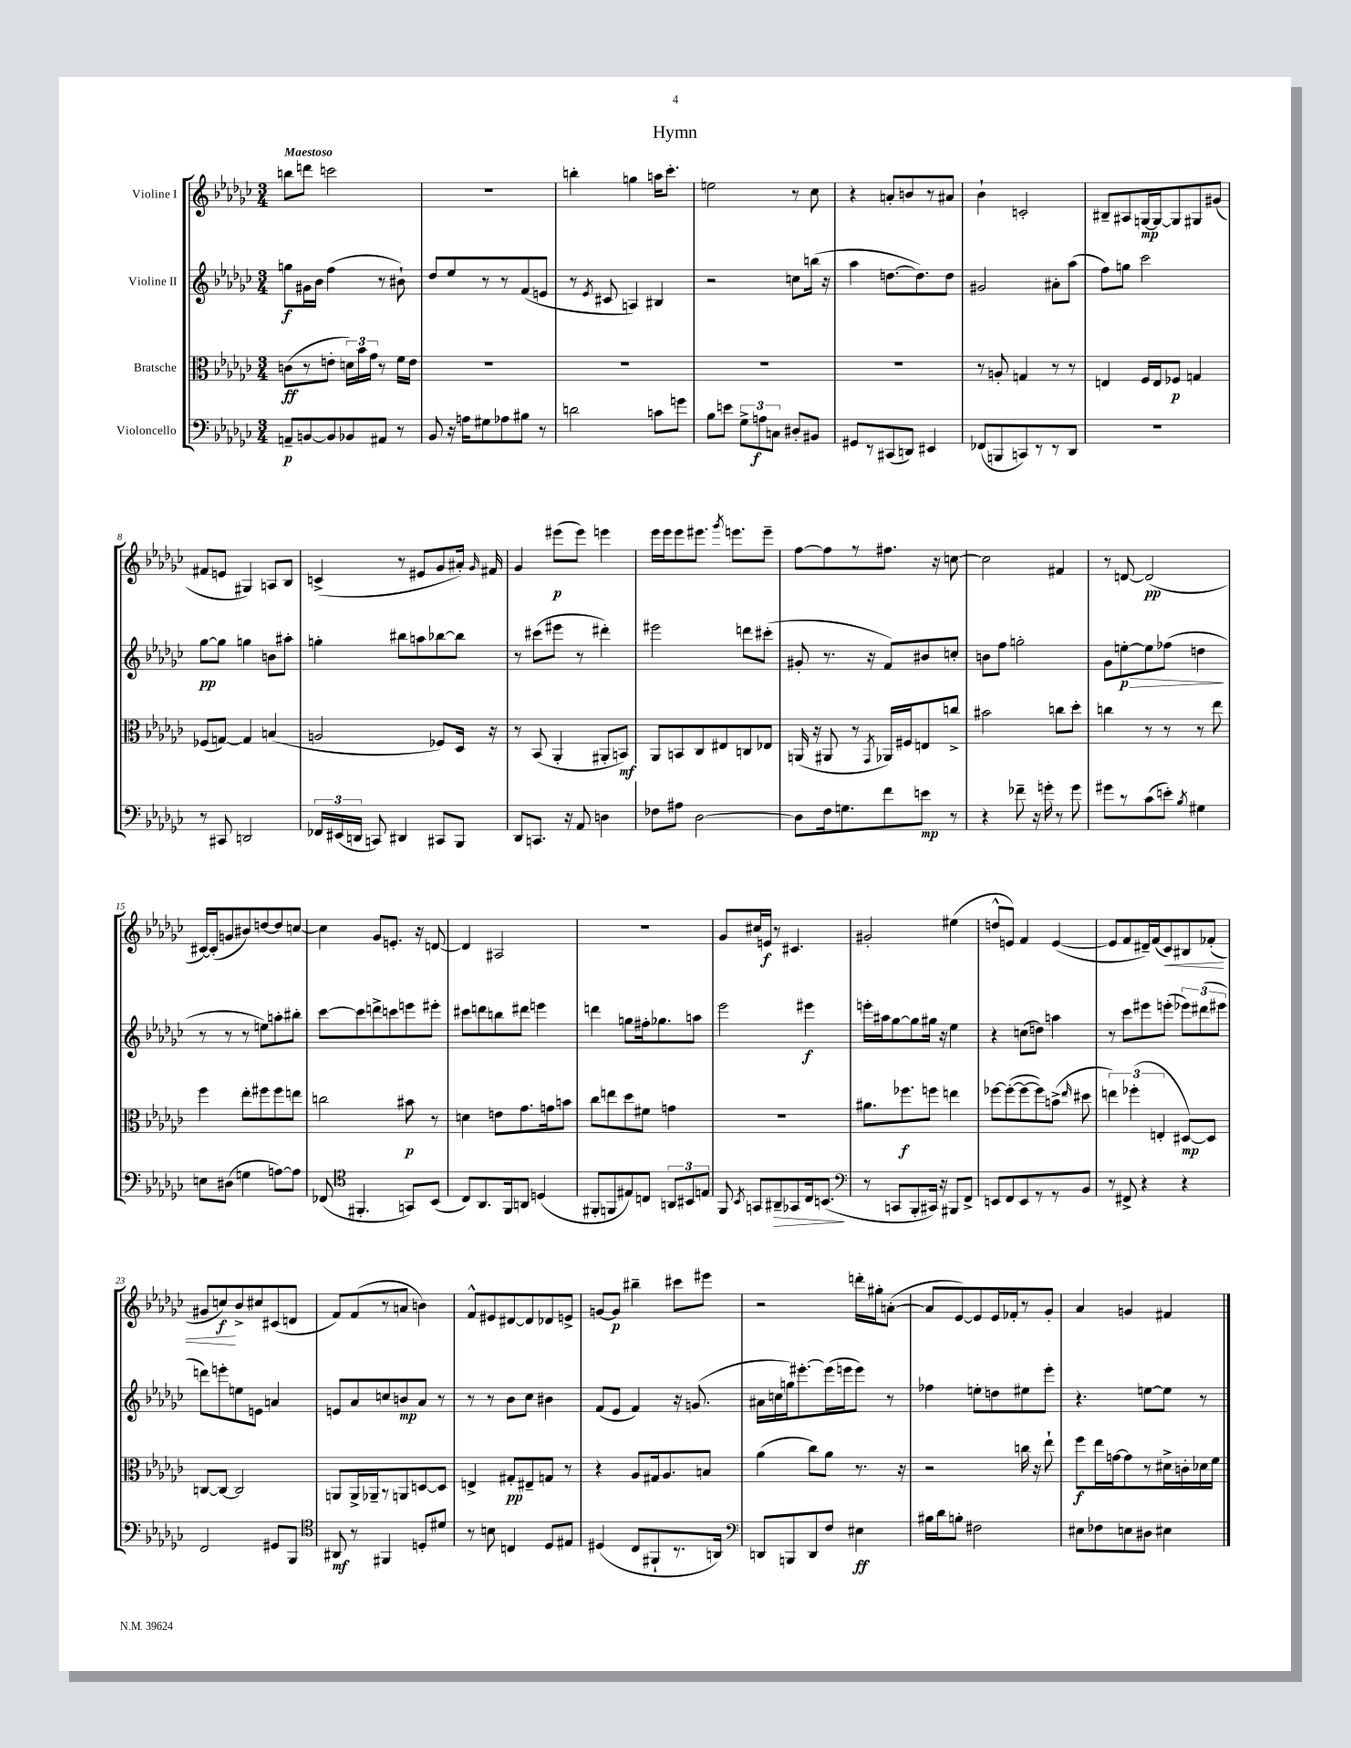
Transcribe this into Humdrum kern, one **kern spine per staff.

**kern	**kern	**kern	**kern
*staff4	*staff3	*staff2	*staff1
*clefF4	*clefC3	*clefG2	*clefG2
*k[b-e-a-d-g-c-]	*k[b-e-a-d-g-c-]	*k[b-e-a-d-g-c-]	*k[b-e-a-d-g-c-]
*M3/4	*M3/4	*M3/4	*M3/4
8AA~/L	(8c\L	8gg\L	8bb\L
[8BB/	8r	16g#\L	8ddd\J
.	.	16b-\JJ	.
8BB/]	8e'\J	(4ff\	2ccc\
8BB-/	24d\LL)	.	.
.	24b-\	.	.
.	24g-\JJ	.	.
8AA#/J	8r	8r	.
8r	16f\LL	8b#`\)	.
.	16e\JJ	.	.
=	=	=	=
8BB-/	2.r	8dd-/L	2.r
16r	.	8ee-/	.
16A\LK	.	.	.
8G#\	.	8r	.
8A-\	.	8r	.
8B#\J	.	(8f/	.
8r	.	8e/J	.
=	=	=	=
2d\	2.r	8r	4bb'\
.	.	8qe-/	.
.	.	8c#/	.
.	.	4A/)	4gg\
8c\L	.	4B#/	16aa\LK
.	.	.	8.ccc-'\J
8g\J	.	.	.
=	=	=	=
8B-\L	2.r	2r	2ee\
8e\J	.	.	.
12G-^\L	.	.	.
12A\	.	.	.
12C\J	.	.	.
8D#'/L	.	8cc\L	8r
8BB#/J	.	(16bb\Jk	8cc-\
.	.	16r	.
=	=	=	=
8GG#/L	2.r	4aa-\	4r
8r	.	.	.
(8CC#/	.	[8.dd\L	8a'/L
8DD/J)	.	.	8b/
.	.	8.dd\])	.
4EE#/	.	.	8r
.	.	8dd\J	8a#/J
=	=	=	=
(8FF-/L	8r	2g#/	4b-`\
8BBB/	8A'/	.	.
8CC/)	4G/	.	2c'/
8r	.	.	.
8r	8r	8a#'\L	.
8DD-/J	8r	(8aa-\J	.
=	=	=	=
2.r	4E/	8ff\L)	8B#~/L
.	.	8gg\J	8A#/
.	16F/LL	2ccc-\	[16G/L
.	16E/J	.	16G/_J
.	8F-/J	.	8G/]
.	4G/	.	8G#/
.	.	.	(8g#/J
=	=	=	=
8r	(8F-/L	[8gg-\L	8f#/L
8CC#/	[8G/J)	8gg-\]J	8e/J
2DD/	4G/]	4gg\	4G#/)
.	(4B/	8b\L	8A/L
.	.	8aa#'\J	8B-/J
=	=	=	=
24FF-/LL	2A/	4gg'\	(4c^/
(24EE#/	.	.	.
24DD/JJ	.	.	.
8CC/)	.	.	.
4DD#/	.	8bb#\L	8r
.	.	8aa\	8e#/L
8CC#/L	8F-/L)	[8bb-\	8g-/
8BBB-/J	16D-/Jk	8bb-\]J	16a#'/Jk)
.	.	.	16qqg-/
.	16r	.	16f#/
=	=	=	=
8DD-/L	8r	8r	4g-/
8.CC/J	(8BB-/	(8ccc#\L	.
.	4AA-'/	8eee#\J	(8eee#\L
16r	.	.	.
8AA-/	.	8r	8eee#\J)
4D\	8AA#'/L	4ddd#'\)	4eee\
.	8BB/J)	.	.
=	=	=	=
8F-\L	8AA-/L	2eee#\	16eee-\LL
.	.	.	16eee-\J
8A#\J	8BB/	.	8eee-\
[2D-\	8C-/	.	8.eee#\J
.	8E#/	.	.
.	.	.	8qggg-/
.	.	.	8.eee\L
.	8C/	8ddd\L	.
.	8E-/J	(8ccc#'\J	8eee~\J
=	=	=	=
8D-\]L	(16AA/	8g#'/	[8ff\L
.	16r	.	.
16F\k	8AA#/	8.r	8ff\]
8.G\	.	.	.
.	8r	.	8r
.	.	16r	.
.	8qGG-/	.	.
8f\	16AA-/LL)	8f/L)	8.ff#\J
.	16F#/J	.	.
8e\J	8E/	8b#/	.
.	.	.	16r
8r	8cc^/J	8cc'/J	[8cc\
=	=	=	=
4r	2b#\	8b\L	2cc\]
.	.	8ff\J	.
8f-~\	.	2gg'\	.
16r	.	.	.
16g'\	.	.	.
8r	8cc\L	.	4f#/
8g\	8dd-'\J	.	.
=	=	=	=
8g#\L	4cc\	8g-\L	8r
8r	.	[8ee'\	[8d/
(8c-\	8r	8ee\]	(2d/]
8e'\J)	8r	(8ff-\J	.
8qB-/	.	.	.
4G#\	8r	4dd\	.
.	8ee-\	.	.
=	=	=	=
8E\L	4ff\	8r	[16c#/LL)
.	.	.	(16c#'/]J
(8D#\J	.	8r	8g/
4G\	8ee-'\L	8r	8b#/)
.	8ff#\	8ee\L)	[8dd/
[8A\L)	8ff#\	8aa'\	8dd/]
8A\]J	8ee\J	8bb#'\J	[8cc/J
=	=	=	=
(8FF-/	2cc\	[8ccc-\L	4cc\]
*clefC4	*	*	*
4.FF#'/	.	8ccc-\]	.
.	.	8ddd^\	8g-/L
.	.	8ccc\	8.e'/J
8GG/L)	8b#\	8eee\	.
.	.	.	16r
(8BB-/J	8r	8eee#'\J	[8d/
=	=	=	=
8C-/L)	4d\	8ccc#\L	4d/]
8.AA-/	.	8ddd\	.
.	8e\L	8bb\	2A#/
16FF/k	.	.	.
8AA/J	8.g-\	8ddd#\J	.
(4D/	.	4eee\	.
.	16g\k	.	.
.	8b\J	.	.
=	=	=	=
8FF#'/L	8cc-\L	4ddd\	2.r
8FF/	8ee\	.	.
8E#/)	8dd-\	8gg\L	.
8C/J	8f#\J	16ff#'\k	.
.	.	8.gg-\	.
12AA/L	4g\	.	.
12BB#/	.	.	.
.	.	8aa\J	.
12E/J	.	.	.
=	=	=	=
8FF/	2.r	2eee-\	8g-/L
8qBB-/	.	.	.
8GG/L	.	.	16cc#/L
.	.	.	16e/JJ
8AA#~/	.	.	8r
8GG-/	.	.	4.c#/
16C-/k	.	4eee#\	.
(8.BB/J	.	.	.
=	=	=	=
*clefF4	*	*	*
8r	8.a#\L	16eee'\LL	2g#'/
.	.	16aa#\J	.
8CC/L	.	[8gg-\	.
.	8.ff-\	.	.
8BBB-'/	.	8gg-\]	.
16CC#/Jk)	8ff\J	16gg#\Jk	.
16r	.	16r	.
8BBB#/L	4ee\	4ee-\	(4ee#\
8FF^/J	.	.	.
=	=	=	=
8EE/L	[8ff-\L	4r	8dd^^/L
8FF/	(8ff-'\_	.	8e/J)
8EE/	8ff-\_	(8cc\L	4f/
8r	8ff-\])	8dd\J)	.
8r	(8b^\J	4aa\	([4e/
.	16qqee-/	.	.
8BB-/J	8dd#\	.	.
=	=	=	=
8r	6ee\)	8r	8e/]L
8FF#^/	.	8ccc-\L	8f/
.	(6ff-'\	.	.
4r	.	8eee#\	16d#~/L)
.	.	.	(16f/J
.	6E'/	.	.
.	.	(8eee'\J	8c-/)
4r	[8D#/L)	12eee-\L)	8B#/
.	.	(12ddd#\	.
.	8D#/]J	.	(8f-'/J
.	.	12eee#\J	.
=	=	=	=
2FF/	[8C/L	8ddd\L)	8g#/L
.	8C/_J	8eee'\	8cc/)
.	2C/]	8ee\	8b-^/
.	.	8e\J	8cc#/
8GG#/L	.	4a/	(8c#/
8BBB-/J	.	.	8d/J
=	=	=	=
*clefC4	*	*	*
8AA#/	8AA/L	8e/L	8f/L)
8r	16AA^/L	8a-/	(8f/
.	16AA-~/J	.	.
4FF#/	8r	8cc/	8r
.	8AA/	8b/	8a/J
8D'/L	[8D/	8a-/J	4b\)
8d#/J	8D/]J	8r	.
=	=	=	=
8r	4E^/	8r	8f^^/L
8B\	.	8r	8e#/
4C/	8G#'/L	8b-\L	[8d#/
.	8E#~/	8cc-\J	8d#/]
8D-/L	8G/J	4b#\	8d-/
8E#/J	8r	.	8e^/J
=	=	=	=
(4D#/	4r	(8f/L	[8g/L
.	.	8e-/J	8g/]J
8C-/L	8A-/L	4f/)	4bb#~\
8FF#`/	16G#/k	.	.
.	8.A-/	.	.
8.r	.	16r	8ccc#\L
.	.	(8.g/	.
.	8B/J	.	8eee#\J
16AA/Jk)	.	.	.
=	=	=	=
*clefF4	*	*	*
8DD/L	(4a-\	16a#\LL	2r
.	.	16cc\	.
8BBB/	.	16gg\J)	.
.	.	[8.eee#'\	.
8DD/	8cc-\L)	.	.
8F/J	8a-\J	(16eee#\]L	.
.	.	16eee\J	.
4E#\	8.r	8eee\J)	16ddd'\LL
.	.	.	16gg#'\J
.	.	8r	([8a'\J
.	16r	.	.
=	=	=	=
16B#\LL	2r	4ff-\	8a/]L
16d-\J	.	.	.
8B'\J	.	.	[8e-/)
2F#\	.	8ee'\L	8e-/]
.	.	8dd\	16e-/L
.	.	.	16f-'/J
.	16cc\	8ee#\	8r
.	16r	.	.
.	8ee-`\	8eee-'\J	8g-'/J
=	=	=	=
8E#\L	8ff\L	4.r	4a-/
8F-\	16ee-\L	.	.
.	[16g\J	.	.
8E\	8g\]	.	4g/
8D#\J	8r	[8ee\L	.
4E#\	16d#^\L	8ee\]J	4f#/
.	16c'\	.	.
.	16d-\	8r	.
.	16f\JJ	.	.
==	==	==	==
*-	*-	*-	*-
